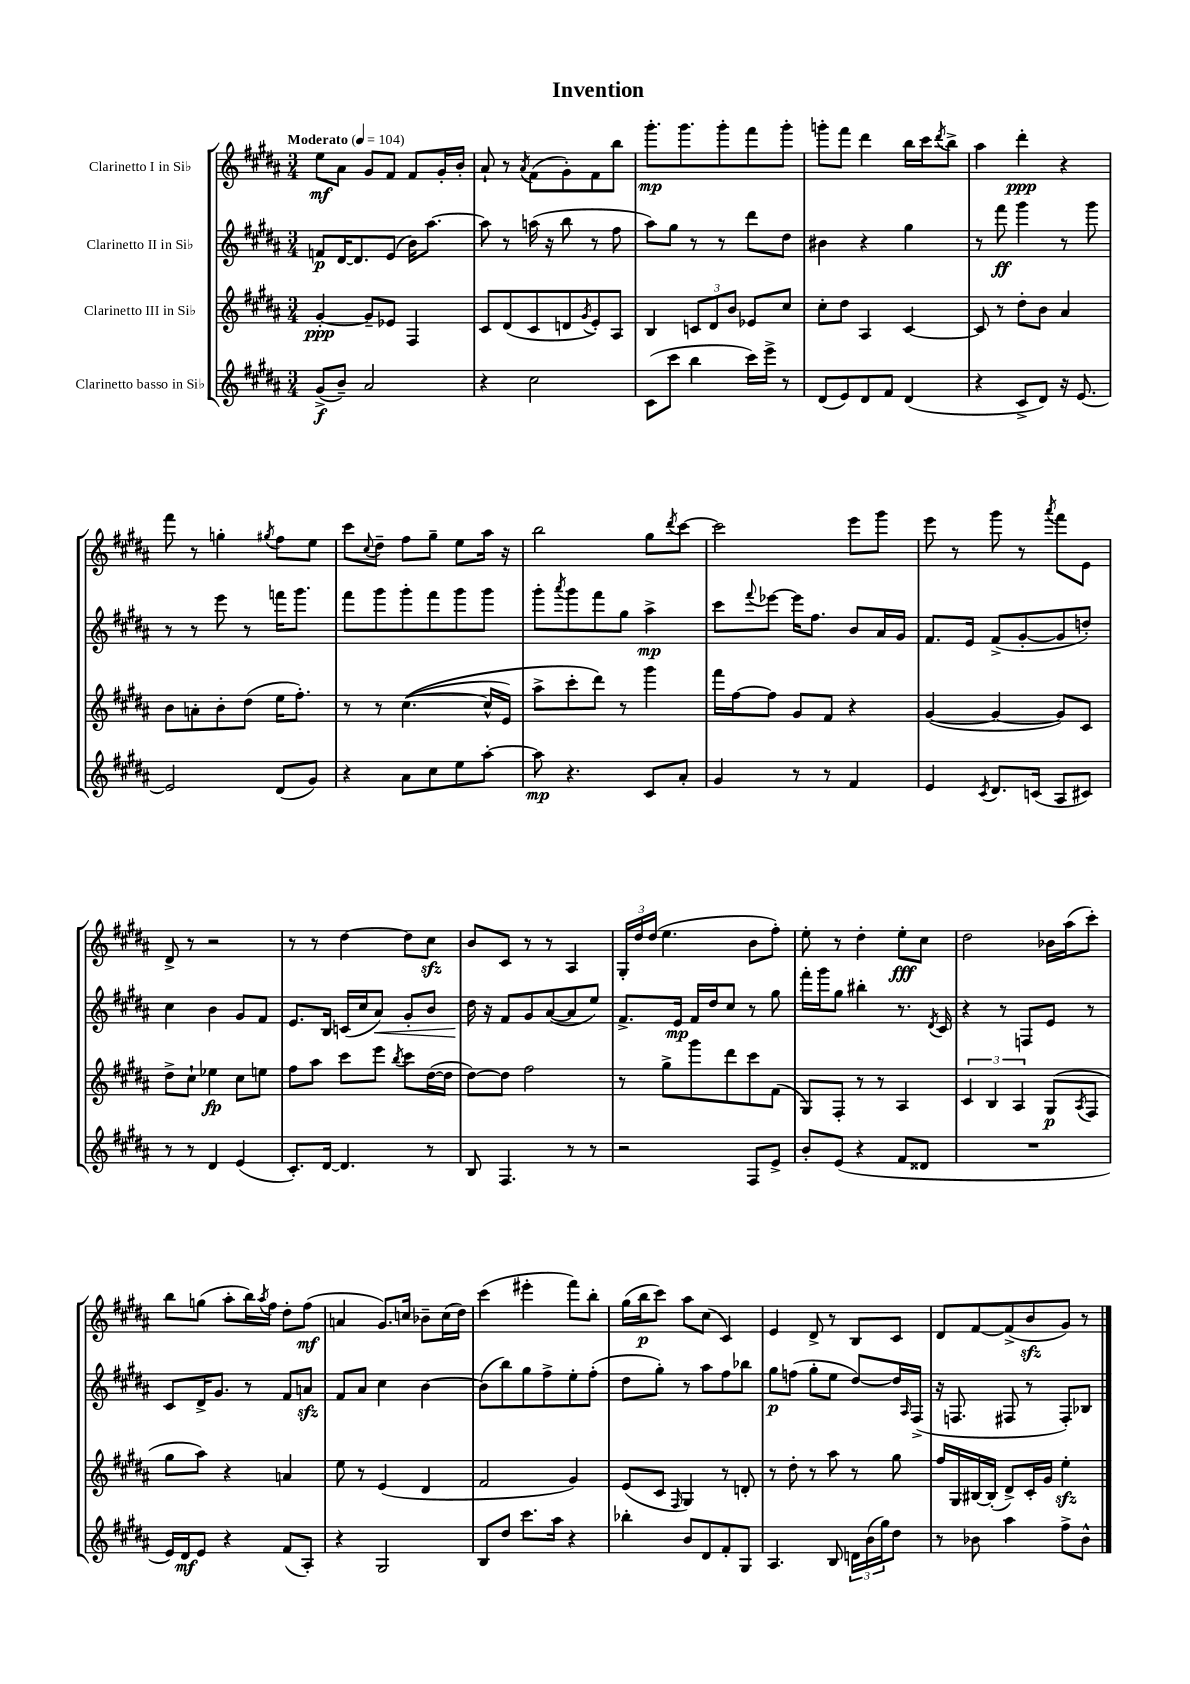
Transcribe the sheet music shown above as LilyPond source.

\header { title = "Invention" }
<<
\new StaffGroup <<
\new Staff = "s0" \with { instrumentName = "Clarinetto I in Sib" } {
    \clef treble \key b \major \numericTimeSignature \time 3/4 \tempo "Moderato" 4 = 104
    e''8\mf ais'8 gis'8 fis'8 fis'8 gis'16-. b'16-. |
    ais'8-! r8 \acciaccatura { ais'8 } fis'8( gis'8-.) fis'8 b''8 |
    gis'''8.-.\mp gis'''8. gis'''8-. fis'''8 gis'''8-. |
    g'''8-. fis'''8 dis'''4 b''16 cis'''16 \acciaccatura { dis'''8 } b''8-> |
    ais''4 dis'''4-.\ppp r4 |
    fis'''8 r8 g''4-. \acciaccatura { gis''8 } fis''8 e''8 |
    cis'''8 \appoggiatura { cis''8 } dis''8-- fis''8 gis''8-- e''8 ais''16 r16 |
    b''2 gis''8 \acciaccatura { dis'''8 } cis'''8~ |
    cis'''2 e'''8 gis'''8 |
    e'''8 r8 gis'''8 r8 \acciaccatura { ais'''8 } fis'''8 e'8 |
    dis'8-> r8 r2 |
    r8 r8 dis''4~ dis''8 cis''8\sfz |
    b'8 cis'8 r8 r8 ais4 |
    \tuplet 3/2 { gis16-. dis''16 dis''16( } e''4. b'8 fis''8-.) |
    e''8-. r8 dis''4-. e''8-.\fff cis''8 |
    dis''2 bes'16 ais''16( cis'''8-.) |
    b''8 g''8( ais''8-. b''16) \acciaccatura { ais''8 } fis''16 dis''8-. fis''8\mf( |
    a'4 gis'8.) c''16 bes'8-- c''16( dis''16) |
    cis'''4( eis'''4-. fis'''8) b''8-. |
    gis''16( b''16\p cis'''8) ais''8 cis''8( cis'4) |
    e'4 dis'8-> r8 b8 cis'8 |
    dis'8 fis'8~ fis'8->( b'8\sfz gis'8) r8 \bar "|." |
}
\new Staff = "s1" \with { instrumentName = "Clarinetto II in Sib" } {
    \clef treble \key b \major \numericTimeSignature \time 3/4
    f'8\p dis'16~ dis'8. e'8( b'16) ais''8.~ |
    ais''8 r8 a''16( r16 b''8 r8 fis''8 |
    ais''8) gis''8 r8 r8 dis'''8 dis''8 |
    bis'4 r4 gis''4 |
    r8 fis'''8\ff gis'''4 r8 gis'''8 |
    r8 r8 e'''8 r8 f'''16 gis'''8. |
    fis'''8 gis'''8 gis'''8-. fis'''8 gis'''8 gis'''8 |
    gis'''8-. \acciaccatura { ais'''8 } gis'''8 fis'''8 gis''8 ais''4->\mp |
    cis'''8 \appoggiatura { fis'''8 } ees'''8~ ees'''16 fis''8. b'8 ais'16 gis'16 |
    fis'8. e'16 fis'8->( gis'8~-. gis'8 d''8-.) |
    cis''4 b'4 gis'8 fis'8 |
    e'8. b16 c'16( cis''16 ais'8\<) gis'8-. b'8 |
    dis''16\! r16 fis'8 gis'8 ais'8~( ais'8 e''8) |
    fis'8.-> e'16\mp fis'16 dis''16 cis''8 r8 gis''8 |
    fis'''16-. gis'''16 gis''8 bis''4-. r8. \acciaccatura { dis'8 } cis'16 |
    r4 r8 f8 e'8 r8 |
    cis'8 dis'16-> gis'8. r8 fis'8 a'8\sfz |
    fis'8 ais'8 cis''4 b'4~ |
    b'8( b''8) gis''8 fis''8-> e''8-. fis''8-.( |
    dis''8 gis''8-.) r8 ais''8 fis''8 bes''8 |
    gis''8\p f''8( gis''8-. e''8 dis''8~) dis''16 \grace { ais16 } fis16->( |
    r16 f8. fis8 r8 fis8-.) bes8 \bar "|." |
}
\new Staff = "s2" \with { instrumentName = "Clarinetto III in Sib" } {
    \clef treble \key b \major \numericTimeSignature \time 3/4
    gis'4~-.\ppp gis'8-- ees'8 fis4 |
    cis'8 dis'8( cis'8 d'8 \acciaccatura { gis'8 } e'8-.) ais8 |
    b4 \tuplet 3/2 { c'8 dis'8 b'8 } ees'8 cis''8 |
    cis''8-. dis''8 ais4 cis'4~ |
    cis'8 r8 dis''8-. b'8 ais'4 |
    b'8 a'8-. b'8-. dis''8( e''16 fis''8.-.) |
    r8 r8 cis''4.~(\( cis''16-^ e'16) |
    ais''8-> cis'''8-. dis'''8\) r8 gis'''4 |
    fis'''16 fis''16~ fis''8 gis'8 fis'8 r4 |
    gis'4~( gis'4~ gis'8) cis'8 |
    dis''8-> cis''8-! ees''4\fp cis''8 e''8 |
    fis''8 ais''8 cis'''8 e'''8 \acciaccatura { b''8 } cis'''8 dis''16~( dis''16 |
    dis''8~) dis''8 fis''2 |
    r8 gis''8-> gis'''8 dis'''8 cis'''8 fis'8( |
    gis8) fis8-. r8 r8 ais4 |
    \tuplet 3/2 { cis'4 b4 ais4 } gis8\p( \acciaccatura { ais8 } fis8 |
    gis''8 ais''8) r4 a'4 |
    e''8 r8 e'4( dis'4 |
    fis'2 gis'4) |
    e'8( cis'8 \grace { fis16 } gis4) r8 d'8-. |
    r8 dis''8-. r8 ais''8 r8 gis''8 |
    fis''16 gis16 bis16~ bis16-.( dis'8->) cis'16-. gis'16 e''4-.\sfz \bar "|." |
}
\new Staff = "s3" \with { instrumentName = "Clarinetto basso in Sib" } {
    \clef treble \key b \major \numericTimeSignature \time 3/4
    gis'8->\f( b'8--) ais'2 |
    r4 cis''2 |
    cis'8( cis'''8 b''4 cis'''16) e'''16-> r8 |
    dis'8( e'8) dis'8 fis'8 dis'4( |
    r4 cis'8-> dis'8) r16 e'8.~ |
    e'2 dis'8( gis'8) |
    r4 ais'8 cis''8 e''8 ais''8~-. |
    ais''8\mp r4. cis'8 ais'8-. |
    gis'4 r8 r8 fis'4 |
    e'4 \acciaccatura { cis'8 } dis'8. c'16( ais8 cis'8) |
    r8 r8 dis'4 e'4( |
    cis'8.-.) dis'16~ dis'4. r8 |
    b8 fis4. r8 r8 |
    r2 fis8 e'8-> |
    b'8-. e'8( r4 fis'8 disis'8 |
    R2. |
    e'16) dis'16\mf e'8 r4 fis'8( ais8-.) |
    r4 gis2 |
    b8 dis''8 cis'''8. ais''16 r4 |
    bes''4-. b'8 dis'8 fis'8-. gis8 |
    ais4. b8 \tuplet 3/2 { d'16 b'16( gis''16) } dis''8 |
    r8 bes'8 ais''4 fis''8-> bes'8-^ \bar "|." |
}
>>
>>
\layout { \context { \Score \remove "Bar_number_engraver" } }
